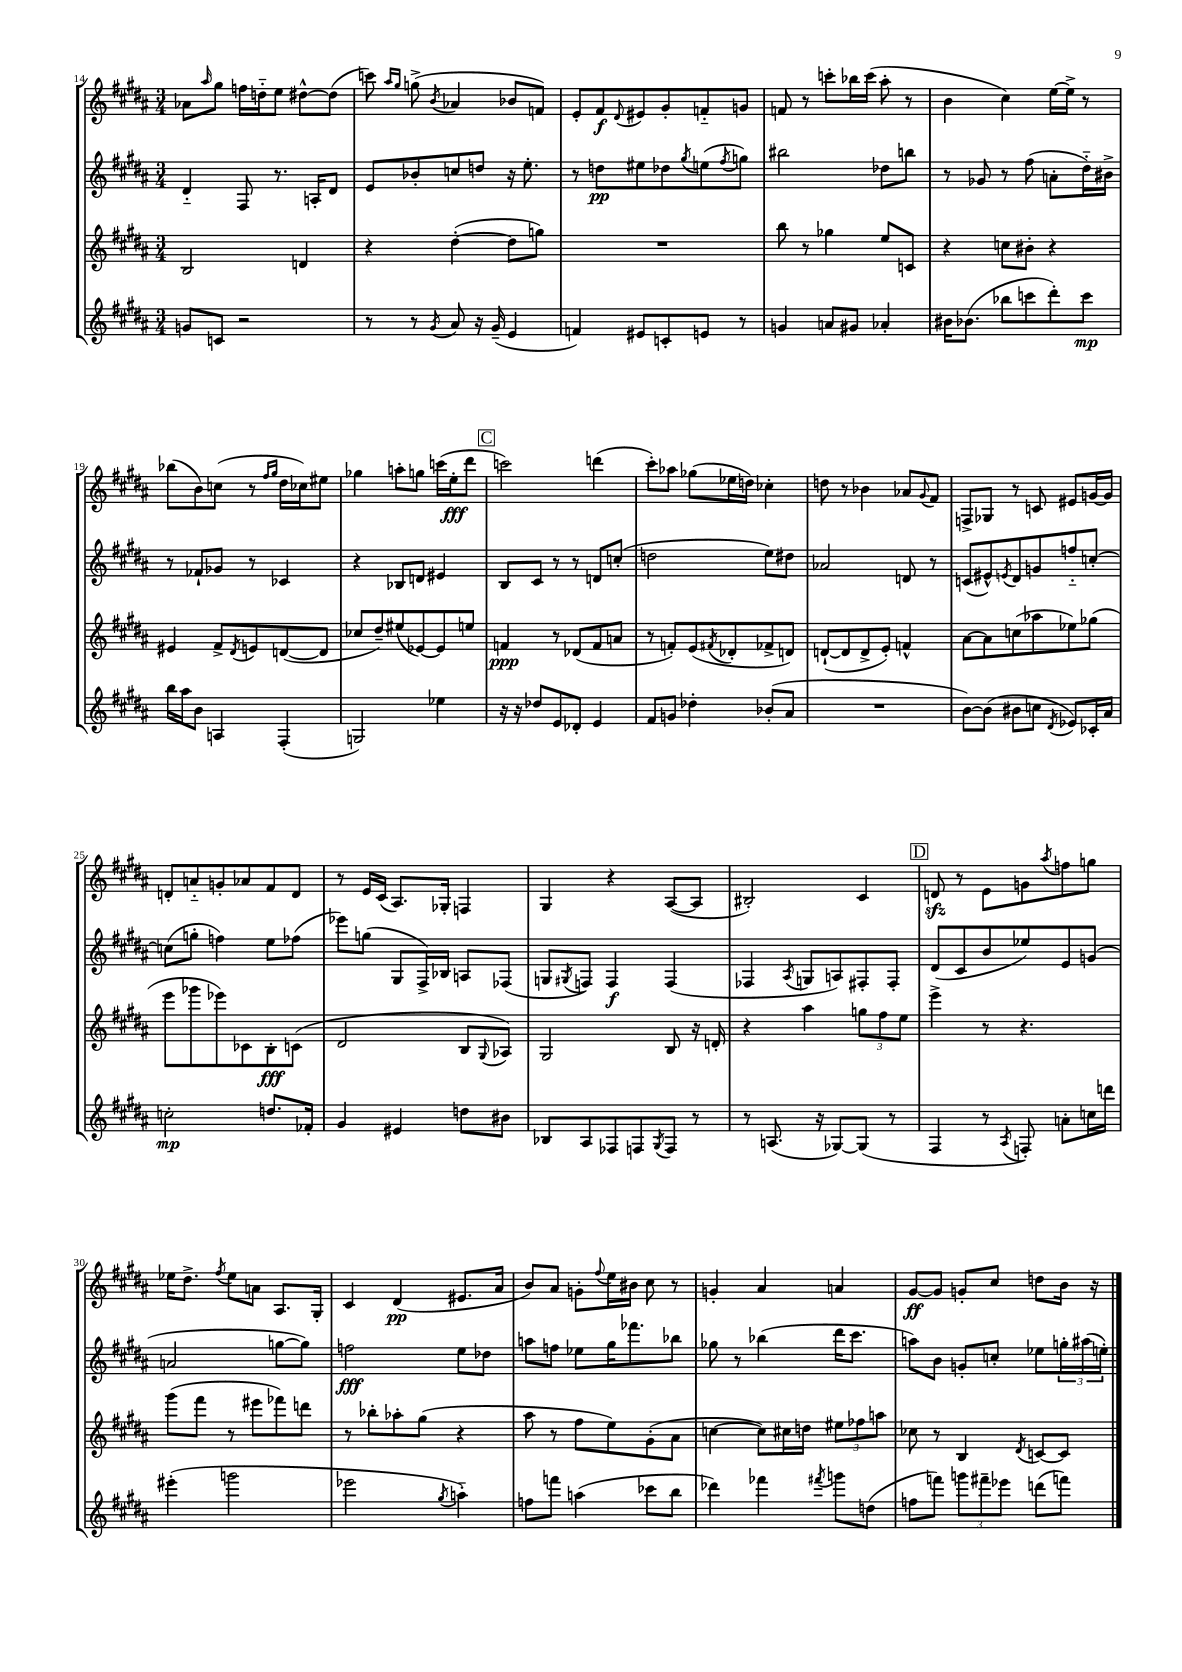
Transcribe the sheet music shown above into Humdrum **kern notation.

**kern	**kern	**kern	**kern
*staff4	*staff3	*staff2	*staff1
*clefG2	*clefG2	*clefG2	*clefG2
*k[f#c#g#d#a#]	*k[f#c#g#d#a#]	*k[f#c#g#d#a#]	*k[f#c#g#d#a#]
*M3/4	*M3/4	*M3/4	*M3/4
8g	2B	4d#'~	8a-
.	.	.	16qqaa#
8c	.	.	8gg#
2r	.	8F#	16ff
.	.	.	16dd'~
.	.	8.r	8ee
.	4d	.	[8dd#^^
.	.	16A'	.
.	.	8d#	(8dd#]
=	=	=	=
8r	4r	8e	8ccc)
.	.	.	16qqaa#
.	.	.	16qqgg#
8r	.	8b-'	(8gg^
8qg#	.	.	8qb
8a#	([4dd#'	8cc	4a-
16r	.	8dd	.
(16g#~	.	.	.
4e	8dd#]	16r	8b-
.	.	8.ee'	.
.	8gg)	.	8f)
=	=	=	=
4f)	2.r	8r	8e'
.	.	8dd	8f#
.	.	.	8qqd#
8e#	.	8ee#	8e#
8c'	.	8dd-	8g#'
.	.	8qgg#	.
8e	.	(8ee	8f'~
.	.	8qff#	.
8r	.	8gg)	8g
=	=	=	=
4g	8bb	2bb#	8f
.	8r	.	8r
8a	4gg-	.	8ccc'
8g#	.	.	16bb-
.	.	.	(16ccc
4a-'	8ee	8dd-	8aa#'
.	8c	8bb	8r
=	=	=	=
16b#	4r	8r	4b
(8.b-	.	.	.
.	.	8g-	.
8bb-	8cc	8r	4cc#)
8ccc	8b#'	(8ff#	.
8ddd#')	4r	8a'	[16ee
.	.	.	16ee^]
8ccc	.	16dd#'~)	8r
.	.	16b#^	.
=	=	=	=
16bb	4e#	8r	(8bb-
16aa#	.	.	.
8b	.	8f-`	8b)
4A	8f#^	8g-	(8cc
.	8qd#	.	.
.	8e	8r	8r
.	.	.	16qqff#
.	.	.	16qqgg#
(4F#'	([8d	4c-	16dd#
.	.	.	16cc-)
.	8d]	.	8ee#
=	=	=	=
2G)	8cc-	4r	4gg-
.	8dd#~)	.	.
.	(8ee#	8B-	8aa'
.	[8e-)	8d	8gg
4ee-	8e-]	4e#	(16ccc
.	.	.	16ee'
.	8ee	.	8ddd#
=	=	=	=
16r	4f	8B	2ccc)
16r	.	.	.
8dd-	.	8c#	.
8e	8r	8r	.
8d-'	(8d-	8r	.
4e	8f	8d	(4ddd
.	8a	(8cc'	.
=	=	=	=
8f#	8r	2dd	8ccc#')
8g	8f')	.	8aa-
4dd-'	(8e	.	(8gg-
.	8qf#	.	.
.	8d-'	.	16ee-
.	.	.	16dd)
(8b-'	8f-^	8ee)	4cc-'
8a#	8d)	8dd#	.
=	=	=	=
2.r	([8d`	2a-	8dd
.	8d]	.	8r
.	8d^	.	4b-
.	8e')	.	.
.	4f^^	8d	8a-
.	.	.	8qqg#
.	.	8r	8f#
=	=	=	=
[8b)	[8a#	(8c	8F^
(8b]	8a#]	8e#^^)	8G-
.	.	8qe	.
8b#	(8cc	8d#	8r
8cc	8aa-	8g	8c
8qd#	.	.	.
8e-)	8ee-)	8ff'~	8e#
16c-'	(8gg-	[8cc'	[16g
16a#	.	.	16g]
=	=	=	=
2cc'	8eee	(8cc]	8d'
.	8ggg-	8gg'	8a'~
.	8eee-)	4ff)	8g'
.	8c-	.	8a-
8.dd	8B'	8ee	8f#
.	(8c	(8ff-	8d
16f-'	.	.	.
=	=	=	=
4g#	2d#	8eee-)	8r
.	.	(8gg	16e
.	.	.	(16c#
4e#	.	8G#	8.A#)
.	.	16F#^)	.
.	.	16B-	16G-'
8dd	8B	8A	4F
.	8qqG#	.	.
8b#	8A-)	(8F-	.
=	=	=	=
8B-	2G#	8G	4G#
.	.	8qG#	.
8A#	.	8F)	.
8F-	.	4F	4r
8F	.	.	.
8qG#	.	.	.
8F	8B	(4F	([8A#
8r	16r	.	8A#]
.	16d'	.	.
=	=	=	=
8r	4r	4F-	2B#')
(8.A	.	.	.
.	.	8qA#	.
.	4aa#	8G	.
16r	.	.	.
[8G-)	.	8A)	.
(8G-]	12gg	8F#'	4c#
.	12ff#	.	.
8r	.	8F#'	.
.	12ee	.	.
=	=	=	=
4F#	4eee^	(8d#	8d
.	.	8c#	8r
8r	8r	8b	8e
8qA#	.	.	.
8F')	4.r	8ee-)	8g
.	.	.	8qaa#
8a'	.	8e	8ff
16cc	.	(8g	8gg
16ddd	.	.	.
=	=	=	=
(4eee#'	(8ggg#	2a	16ee-
.	.	.	8.dd#^
.	8fff#	.	.
.	.	.	8qff#
2ggg	8r	.	8ee-
.	8eee#	.	8a
.	8fff-)	[8gg	8.A#
.	8ddd	8gg])	.
.	.	.	16G#'
=	=	=	=
2eee-	8r	2ff	4c#
.	8bb-'	.	.
.	8aa-'	.	(4d#
.	(8gg#	.	.
8qgg#	.	.	.
4aa'~)	4r	8ee	8.e#
.	.	8dd-	.
.	.	.	16a#
=	=	=	=
8ff	8aa#	8aa	8b)
8fff	8r	8ff	8a#
(4aa	8ff#	8ee-	8g'
.	.	.	8qqff#
.	8ee)	16gg#	16ee
.	.	8.fff-	16b#
8ccc-	(8g#'	.	8cc#
8bb	8a#	8bb-	8r
=	=	=	=
4ddd-)	[4cc	8gg-	4g'
.	.	8r	.
4fff-	8cc])	(4bb-	4a#
.	16cc#	.	.
.	16dd	.	.
8qfff#	.	.	.
8ggg	12ee#	16ddd#	4a
.	.	8.ccc#	.
.	12ff-	.	.
(8dd	.	.	.
.	12aa	.	.
=	=	=	=
8ff	8cc-	8aa)	[8g#
8fff)	8r	8b	8g#]
12ggg	4B	8g'	8g'
12fff#~	.	.	.
.	.	8cc'	8cc#
12eee-	.	.	.
.	8qd#	.	.
(8ddd	[8c	8ee-	8dd
8fff)	8c]	24gg'	16b
.	.	(24aa#	.
.	.	.	16r
.	.	24ee')	.
==	==	==	==
*-	*-	*-	*-
